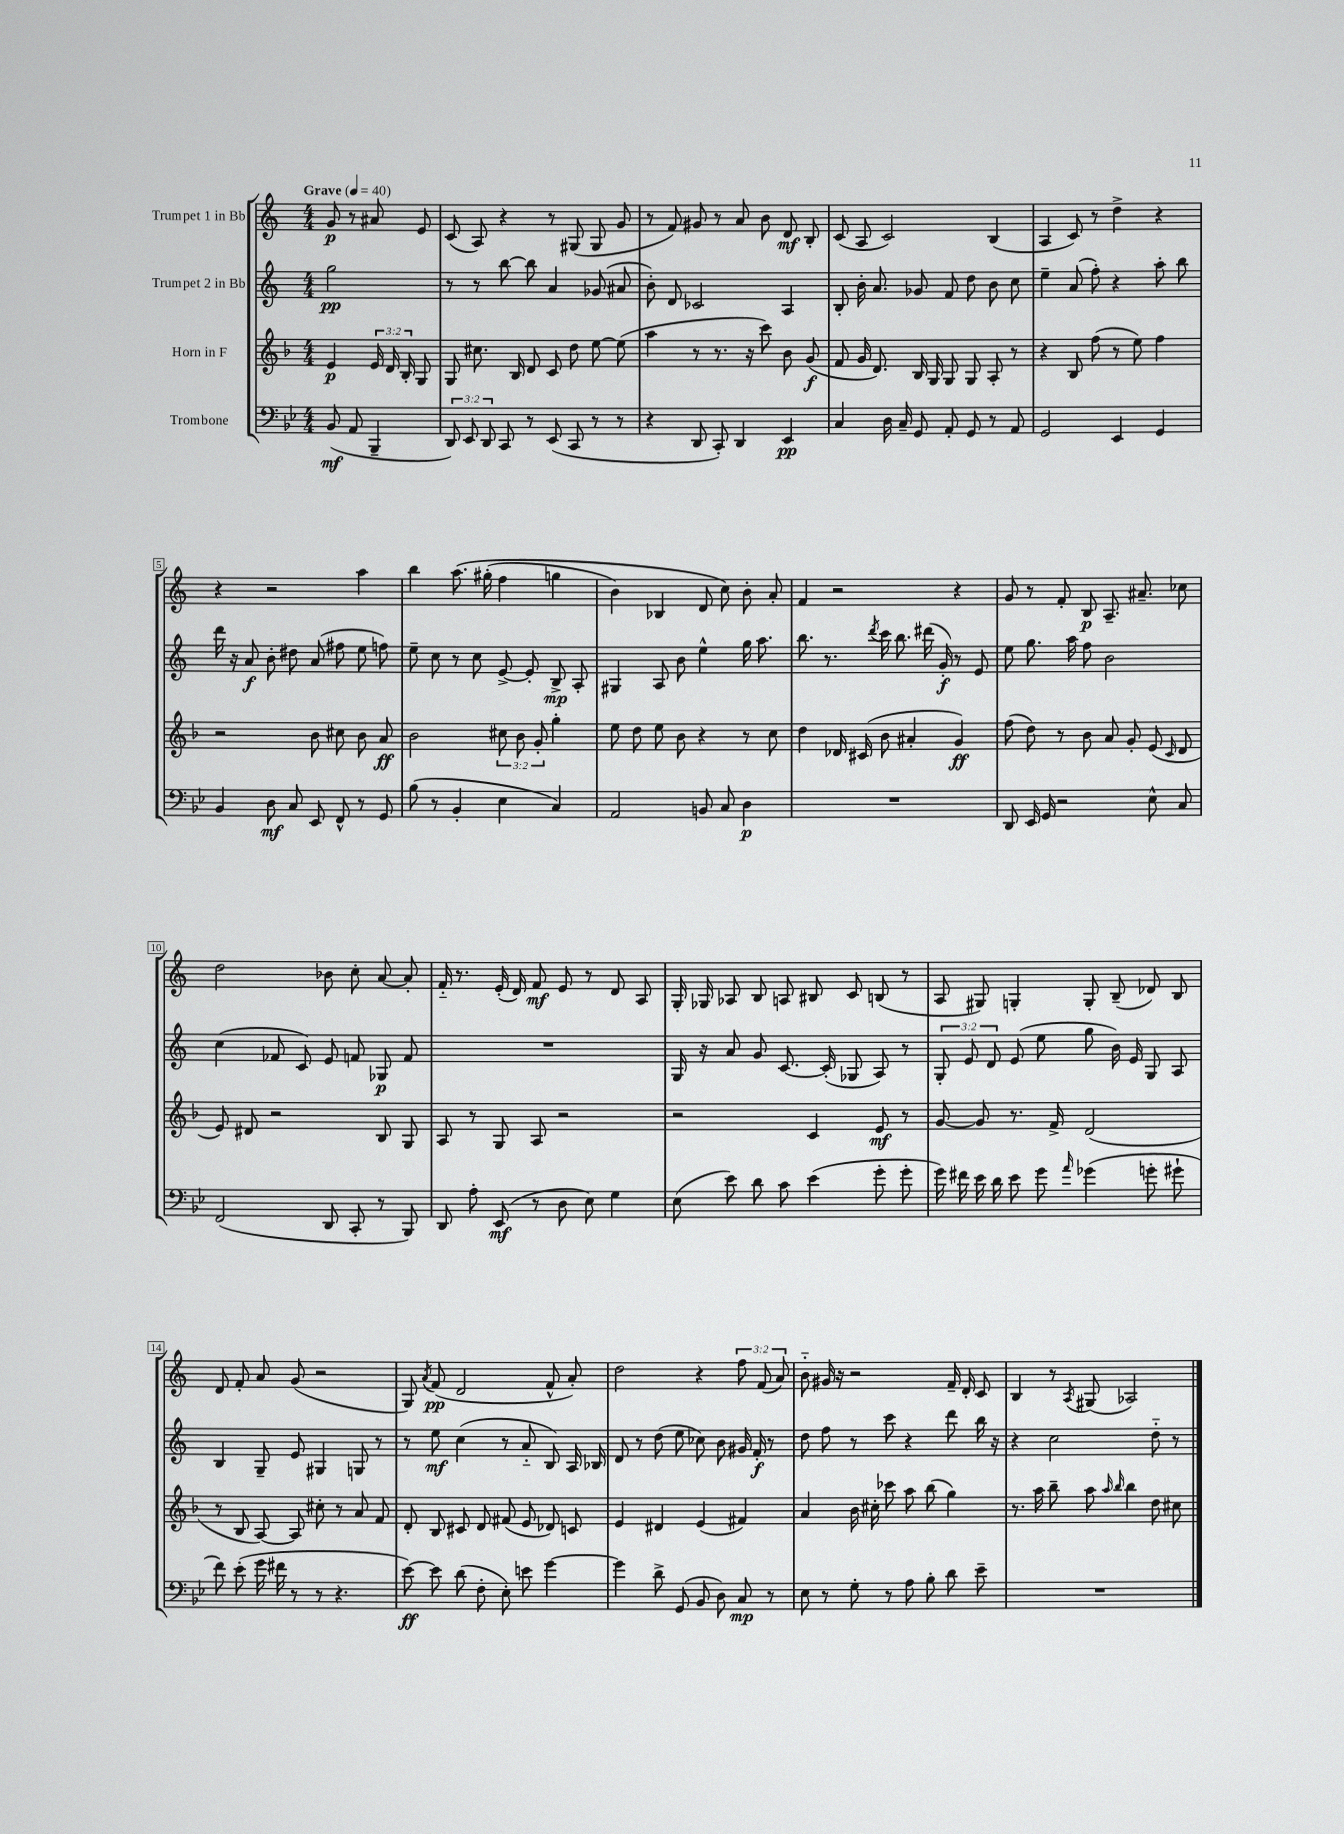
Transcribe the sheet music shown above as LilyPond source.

<<
\new StaffGroup <<
\new Staff = "s0" \with { instrumentName = "Trumpet 1 in Bb" } {
    \clef treble \key c \major \numericTimeSignature \time 4/4 \override Staff.TupletNumber.text = #tuplet-number::calc-fraction-text \partial 2 \tempo "Grave" 4 = 40
    \autoBeamOff g'8\p r8 ais'8 e'8 |
    c'8( a8) r4 r8 gis8( gis8 g'8 |
    r8 f'8) gis'8 r8 a'8 b'8 d'8\mf b8-. |
    c'8( a8 c'2) b4( |
    a4 c'8) r8 d''4-> r4 |
    r4 r2 a''4 |
    b''4 a''8.\( gis''16-.( f''4 g''4 |
    b'4) bes4 d'8 c''8\) b'8-. a'8-. |
    f'4 r2 r4 |
    g'8 r8 f'8-. b8\p a8.-- ais'8.-- ces''8 |
    d''2 bes'8 c''8-. a'8~ a'8-. |
    f'16-_ r8. e'16-.( d'16) f'8\mf e'8 r8 d'8 a8 |
    g16-. ges16 aes8 b8 a8 bis8 c'8 b8( r8 |
    a8 gis8) g4-. g8-. b8--( des'8) b8 |
    d'8 f'8-. a'8 g'8( r2 |
    g8) \acciaccatura { a'8 } f'8\pp( d'2 f'8-^ a'8-.) |
    d''2 r4 \tuplet 3/2 { f''8 f'8( a'8) } |
    b'8-_ gis'16 r16 r2 f'16-- d'16-. c'8 |
    b4 r8 \acciaccatura { a8 } gis8( aes2) \bar "|." |
}
\new Staff = "s1" \with { instrumentName = "Trumpet 2 in Bb" } {
    \clef treble \key c \major \numericTimeSignature \time 4/4 \override Staff.TupletNumber.text = #tuplet-number::calc-fraction-text \partial 2
    \autoBeamOff g''2\pp |
    r8 r8 b''8~ b''8 a'4 ges'8( ais'8 |
    b'8-.) d'8 ces'2 a4 |
    b8-. b'16-. a'8. ges'8 f'8 d''8 b'8 c''8 |
    e''4-- a'8( f''8-.) r4 a''8-. b''8 |
    d'''16 r16 a'8\f b'8-. dis''8 a'8( fis''8 e''8 f''8) |
    e''8-- c''8 r8 c''8 e'8~-> e'8-. b8->\mp a8-. |
    gis4 a8 b'8 e''4-^ g''16 a''8. |
    b''8. r8. \acciaccatura { d'''8 } c'''16 b''8. dis'''16( g'16-.\f) r8 e'8 |
    e''8 g''8. a''16 f''8 b'2 |
    c''4( fes'8 c'8) e'8 f'8 ges8\p f'8 |
    R1 |
    g16 r16 a'8 g'8 c'8.~ c'16-.( ges8 a8) r8 |
    \tuplet 3/2 { g8-. e'8 d'8 } e'8( e''8 g''8 b'16) e'16 g8 a8 |
    b4 g8-- e'8 gis4 g8 r8 |
    r8 e''8\mf c''4( r8 a'8-_ b8) a16 bes16 |
    d'8 r8 d''8( e''8 ces''8) b'8 gis'16 f'16-.\f r8 |
    d''8 f''8 r8 c'''8 r4 d'''8 b''16 r16 |
    r4 c''2 d''8-_ r8 \bar "|." |
}
\new Staff = "s2" \with { instrumentName = "Horn in F" } {
    \clef treble \key f \major \numericTimeSignature \time 4/4 \override Staff.TupletNumber.text = #tuplet-number::calc-fraction-text \partial 2
    \autoBeamOff e'4\p \tuplet 3/2 { e'16 d'16 bes16-. } g8 |
    g8 cis''8. bes16 d'8 c'8 d''8 e''8~ e''8( |
    a''4 r8 r8. r16 c'''8) bes'8 g'8\f( |
    f'8 g'16 d'8.) bes16 g16 g8 g8 a8-. r8 |
    r4 bes8 f''8( r8 e''8) f''4 |
    r2 bes'8 cis''8 bes'8 a'8\ff |
    bes'2 \tuplet 3/2 { cis''8 bes'8 g'8-. } g''4-. |
    e''8 d''8 e''8 bes'8 r4 r8 c''8 |
    d''4 des'16 cis'16( bes'8 ais'4-. g'4\ff) |
    f''8( d''8) r8 bes'8 a'8 g'8-. e'8( \grace { c'16 } d'8 |
    e'8) dis'8 r2 bes8 g8 |
    a8 r8 g8 a8 r2 |
    r2 c'4 e'8\mf r8 |
    g'8~ g'8 r8. f'16-> d'2( |
    r8 bes8 a8~) a8 cis''8-. r8 a'8 f'8 |
    d'8-. bes8 cis'8 d'8 fis'8( e'8 des'8) c'8 |
    e'4 dis'4 e'4( fis'4) |
    a'4 bes'16 cis''16-. ces'''8 a''8 bes''8( g''4) |
    r8. a''16 bes''8-- a''8 \grace { a''16 bes''16 } bes''4 d''8 cis''8 \bar "|." |
}
\new Staff = "s3" \with { instrumentName = "Trombone" } {
    \clef bass \key bes \major \numericTimeSignature \time 4/4 \override Staff.TupletNumber.text = #tuplet-number::calc-fraction-text \partial 2
    \autoBeamOff bes,8\mf( a,8 bes,,4-- |
    \tuplet 3/2 { d,8) ees,8 d,8 } c,8 r8 ees,8( c,8 r8 r8 |
    r4 d,8 c,8-.) d,4 ees,4\pp |
    c4 d16 c16-- g,8 a,8-. g,8 r8 a,8 |
    g,2 ees,4 g,4 |
    bes,4 d8\mf c8 ees,8 f,8-^ r8 g,8 |
    bes8( r8 bes,4-. ees4 c4) |
    a,2 b,8 c8 d4\p |
    R1 |
    d,8 ees,16 g,16 r2 ees8-^ c8 |
    f,2( d,8 c,8-. r8 bes,,8) |
    d,8 a8-. ees,8\mf( r8 d8 ees8) g4 |
    ees8( ees'8) d'8 c'8 ees'4( g'8-. g'8-. |
    g'16) fis'16 ees'16 d'16 ees'8 g'8 \grace { a'16 } ges'4( g'8-. gis'8-! |
    f'8) ees'8-.( g'16 fis'16 r8 r8 r4. |
    ees'8~\ff) ees'8 d'8( f8-. ees8-.) e'8 g'4~ |
    g'4 d'8-> g,8( bes,8 d8) c8\mp r8 |
    ees8 r8 g8-. r8 a8 bes8-. d'8 ees'8-- |
    R1 \bar "|." |
}
>>
>>
\layout { \context { \Score \override BarNumber.stencil = #(make-stencil-boxer 0.1 0.3 ly:text-interface::print) } }
